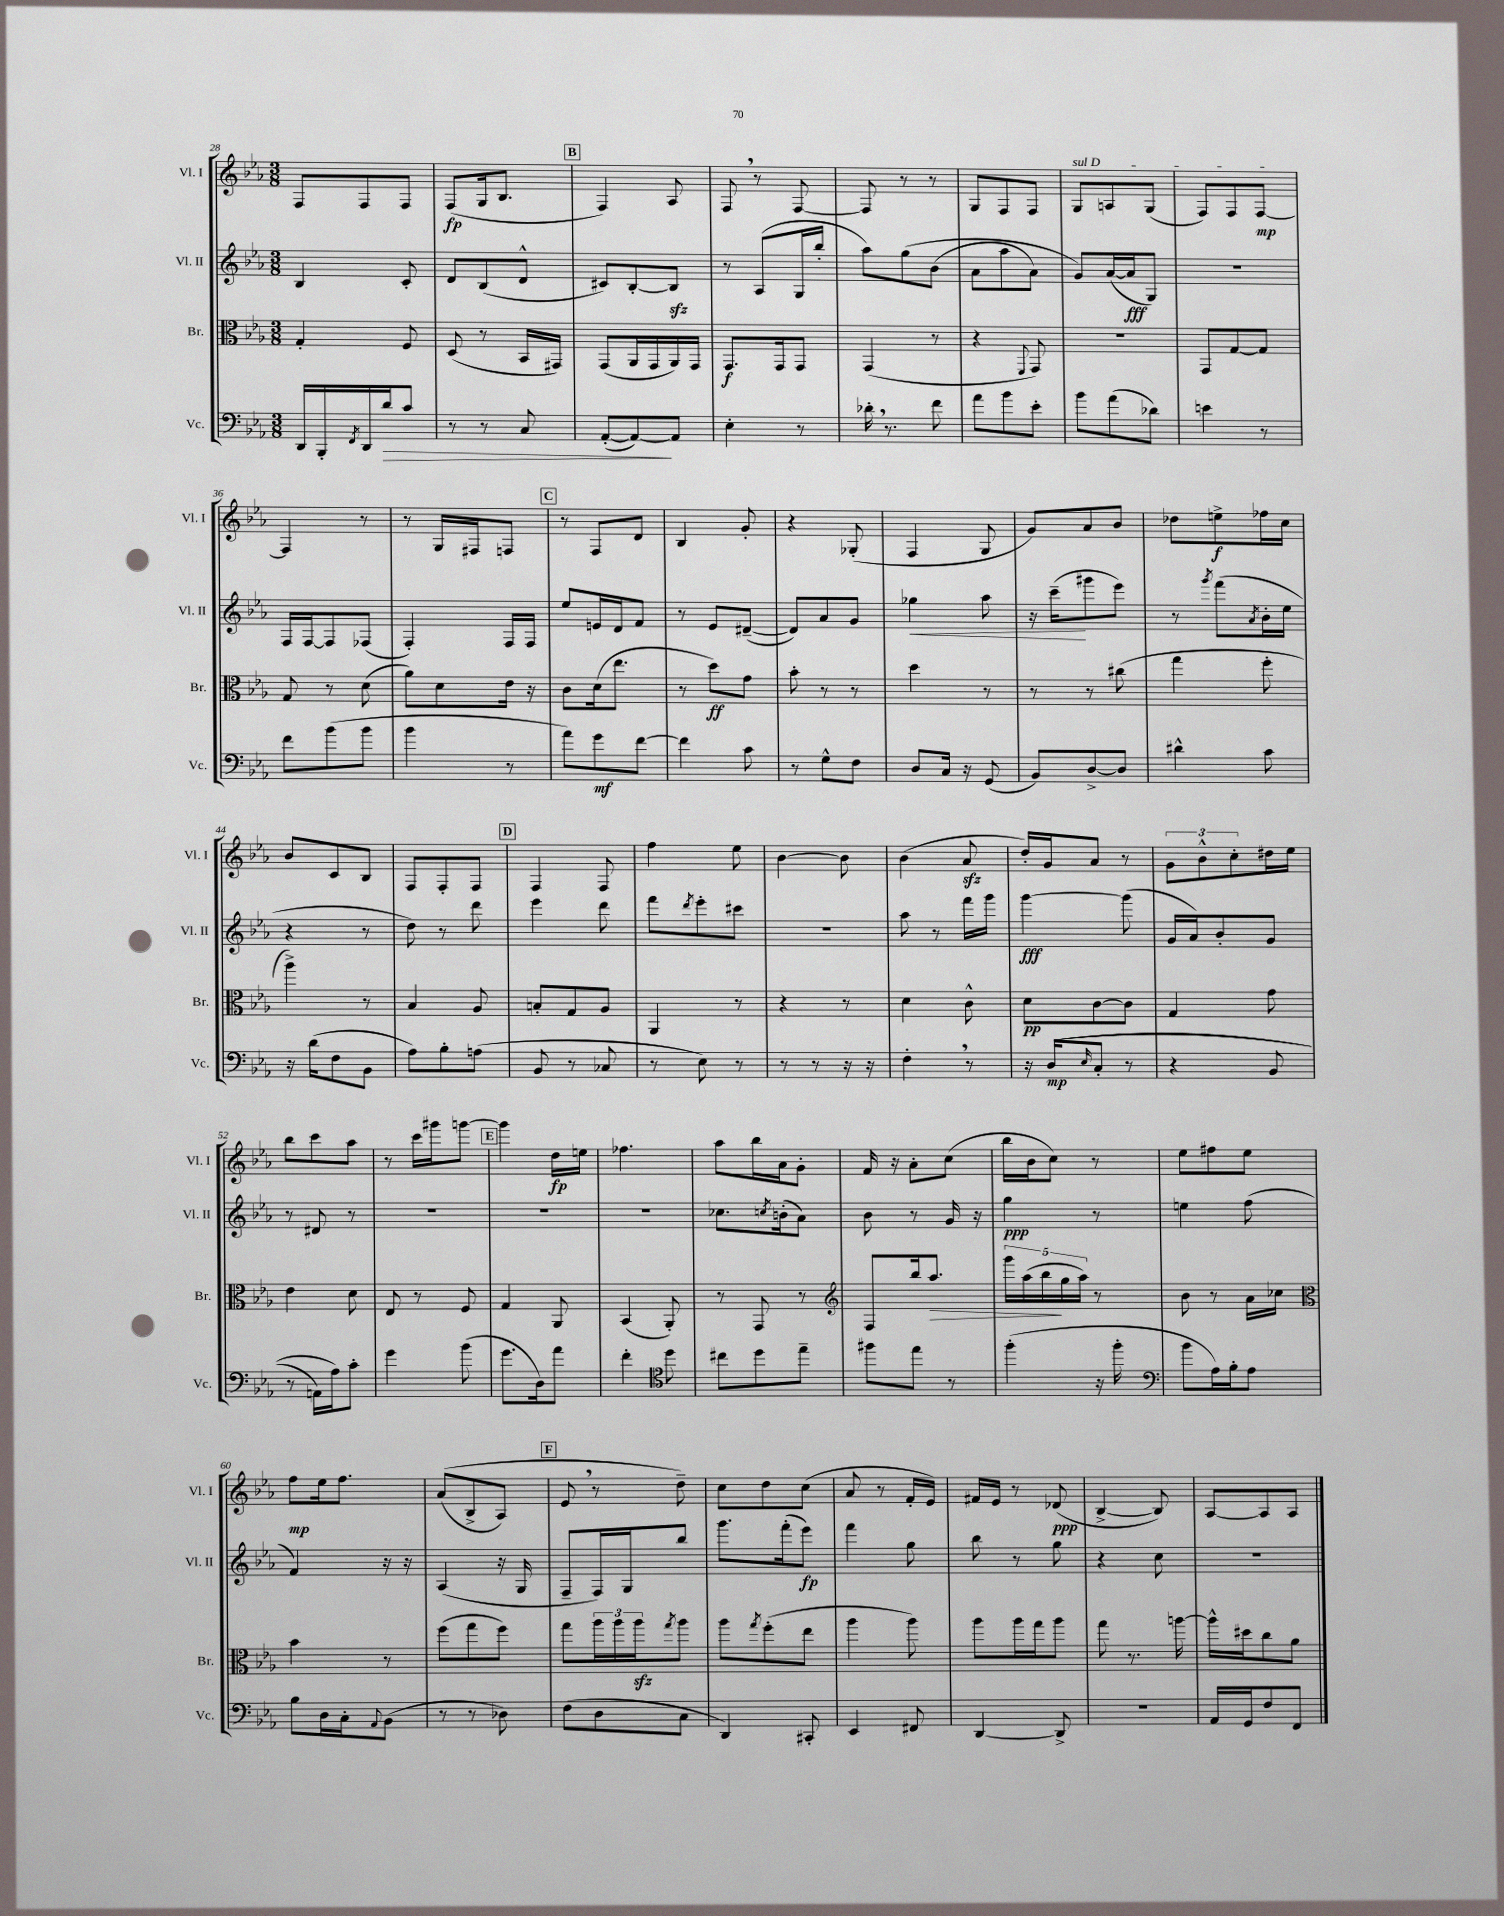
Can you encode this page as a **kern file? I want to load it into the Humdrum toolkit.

**kern	**kern	**kern	**kern
*staff4	*staff3	*staff2	*staff1
*clefF4	*clefC3	*clefG2	*clefG2
*k[b-e-a-]	*k[b-e-a-]	*k[b-e-a-]	*k[b-e-a-]
*M3/8	*M3/8	*M3/8	*M3/8
16DD	4G'	4B-	8F
16BBB-'	.	.	.
8qFF	.	.	.
16DD	.	.	8F
16d	.	.	.
8c	8F	8c'	8F
=	=	=	=
8r	(8D	8d	(8F
8r	8r	(8B-	16G
.	.	.	8.B-
8C	16BB-	8d^^	.
.	16GG#)	.	.
=	=	=	=
([8AA-'	(8GG	8c#)	4F)
8AA-_)	16AA-	[8B-'	.
.	16GG	.	.
8AA-]	16AA-)	8B-]	8A-
.	16GG	.	.
=	=	=	=
4E-'	8.GG	8r	8F
.	.	(8A-	8r
.	16GG	.	.
8r	8GG	16G	[8F
.	.	16bb-'	.
=	=	=	=
16d-'	(4GG	8aa-)	8F]
8.r	.	.	.
.	.	&(8gg	8r
8f	8r	(8b-	8r
=	=	=	=
8a-	4r	8a-	8G
8b-	.	8aa-	8F
.	8qqFF	.	.
8e-'	8GG)	8a-)	8F
=	=	=	=
8b-	4.r	8g&)	8G
(8a-	.	([16a-	8A
.	.	16a-]	.
8d-)	.	8G)	(8G
=	=	=	=
4e	8GG	4.r	8F)
.	[8G	.	8F
8r	8G]	.	[8F
=	=	=	=
8f	8G	16F	4F]
.	.	[16F	.
(8b-	8r	8F]	.
8b-	(8d	(8F-	8r
=	=	=	=
4b-	8a-)	4F')	8r
.	8d	.	16G
.	.	.	16F#
8r	16e-	16F	8F
.	16r	16F	.
=	=	=	=
8a-)	8c	8ee-	8r
8g	(16d	16e	8F
.	8.ee-	16d	.
[8f	.	8f	8d
=	=	=	=
4f]	8r	8r	4B-
.	8dd)	8e-	.
8c	8g	([8d#~	8g'
=	=	=	=
8r	8b-'	8d#])	4r
8G^^	8r	8a-	.
8F	8r	8g	(8G-'
=	=	=	=
8D	4dd	4gg-	4F
16C	.	.	.
16r	.	.	.
(8GG	8r	8aa-	8G
=	=	=	=
8BB-)	8r	16r	8g)
.	.	(16ccc~	.
[8D^	8r	8ggg#	8a-
8D]	(8cc#	8eee-)	8b-
=	=	=	=
4d#^^	4gg	8r	8dd-
.	.	8qggg	.
.	.	(8fff	8ee^
.	.	8qa-	.
8c	8ff'	16b-'	16ff-
.	.	16ee-	16cc
=	=	=	=
16r	4aa-^)	4r	8b-
(16d	.	.	.
8F	.	.	8c
8BB-	8r	8r	8B-
=	=	=	=
8A-)	4B-	8dd)	8F
8B-'	.	8r	8F'
(8A	8A-	8ddd	8F
=	=	=	=
8BB-	8B'	4eee-	4F
8r	8G	.	.
8C-	8A-	8ddd	8F
=	=	=	=
8r	4AA-	8fff	4ff
.	.	8qddd	.
8E-)	.	8eee-'	.
8r	8r	8ccc#	8ee-
=	=	=	=
8r	4r	4.r	[4b-
8r	.	.	.
16r	8r	.	8b-]
16r	.	.	.
=	=	=	=
4F'	4d	8aa-	(4b-
.	.	8r	.
8r	8c^^	16fff	8a-
.	.	16ggg	.
=	=	=	=
16r	8d	[4ggg	16dd')
&((16D	.	.	16g
16qqE-	.	.	.
8C'	[8c	.	8a-
8r	8c]	(8ggg]	8r
=	=	=	=
4r	4G	16g	12g
.	.	16a-)	.
.	.	.	12b-^^
.	.	8b-'	.
.	.	.	12cc'
8BB-	8g	8g	16dd#
.	.	.	16ee-
=	=	=	=
8r	4e-	8r	8bb-
16AA)	.	8d#	8ccc
16A-&)	.	.	.
8c'	8d	8r	8aa-
=	=	=	=
4g	8E-	4.r	8r
.	8r	.	16ccc
.	.	.	16ggg#
(8b-	8F	.	[8ggg
=	=	=	=
8.g	4G	4.r	4ggg]
16D)	.	.	.
8a-	8AA-	.	16dd
.	.	.	16ee
=	=	=	=
4f'	(4BB-	4.r	4.ff-
*clefC4	*	*	*
8dd	8AA-')	.	.
=	=	=	=
8cc#	8r	8.cc-	8aa-
8dd	8GG	.	16bb-
.	.	8qcc	.
.	.	(16b'	16a-
8ee-~	8r	8a-)	8g'
=	=	=	=
*	*clefG2	*	*
8ff#	8F	8b-	16f
.	.	.	16r
8ee-	16bb-	8r	8a-'
.	8.aa-	.	.
8r	.	16g	(8cc
.	.	16r	.
=	=	=	=
(4ff'	20ggg	4gg	16bb-
.	(20aa-	.	.
.	.	.	16b-
.	20bb-	.	.
.	.	.	8cc)
.	20gg	.	.
.	20aa-)	.	.
16r	8r	8r	8r
16ff'	.	.	.
=	=	=	=
*clefF4	*	*	*
8b-	8b-	4ee	8ee-
16A-)	8r	.	8ff#
16B-'	.	.	.
8A-	16a-	(8ff	8ee-
.	16cc-	.	.
=	=	=	=
*	*clefC3	*	*
8B-	4b-	4f)	8ff
16D	.	.	16ee-
16C'	.	.	8.ff
8qqAA-	.	.	.
(8BB-	8r	16r	.
.	.	16r	.
=	=	=	=
8r	(8ff	(4A-	&((8a-
8r	8gg	.	8B-^
8D-)	8ff)	16r	8A-)
.	.	16G	.
=	=	=	=
(8F	8gg	8F~	8e-
8D	24aa-	16F)	8r
.	24aa-	.	.
.	.	16G	.
.	24aa-	.	.
.	8qgg	.	.
8C	8aa-	8bb-	8dd~&)
=	=	=	=
4DD)	8aa-	8.ggg	8cc
.	8qgg	.	.
.	(8ff'	.	8dd
.	.	(16fff'	.
8CC#'	8ee-	8eee-)	(8cc
=	=	=	=
4EE-	4aa-	4fff	8a-
.	.	.	8r
8FF#	8aa-)	8gg	16f'
.	.	.	16e-)
=	=	=	=
[4DD	8aa-	8bb-	16f#
.	.	.	16e-
.	16aa-	8r	8r
.	16gg	.	.
8DD^]	8aa-	8gg	(8d-
=	=	=	=
4.r	8gg	4r	[4B-^
.	8.r	.	.
.	.	8cc	8B-])
.	[16aa	.	.
=	=	=	=
16AA-	16aa^^]	4.r	[8A-
16GG	16dd#	.	.
8F	8cc	.	8A-]
8FF	8a-	.	8A-
==	==	==	==
*-	*-	*-	*-
